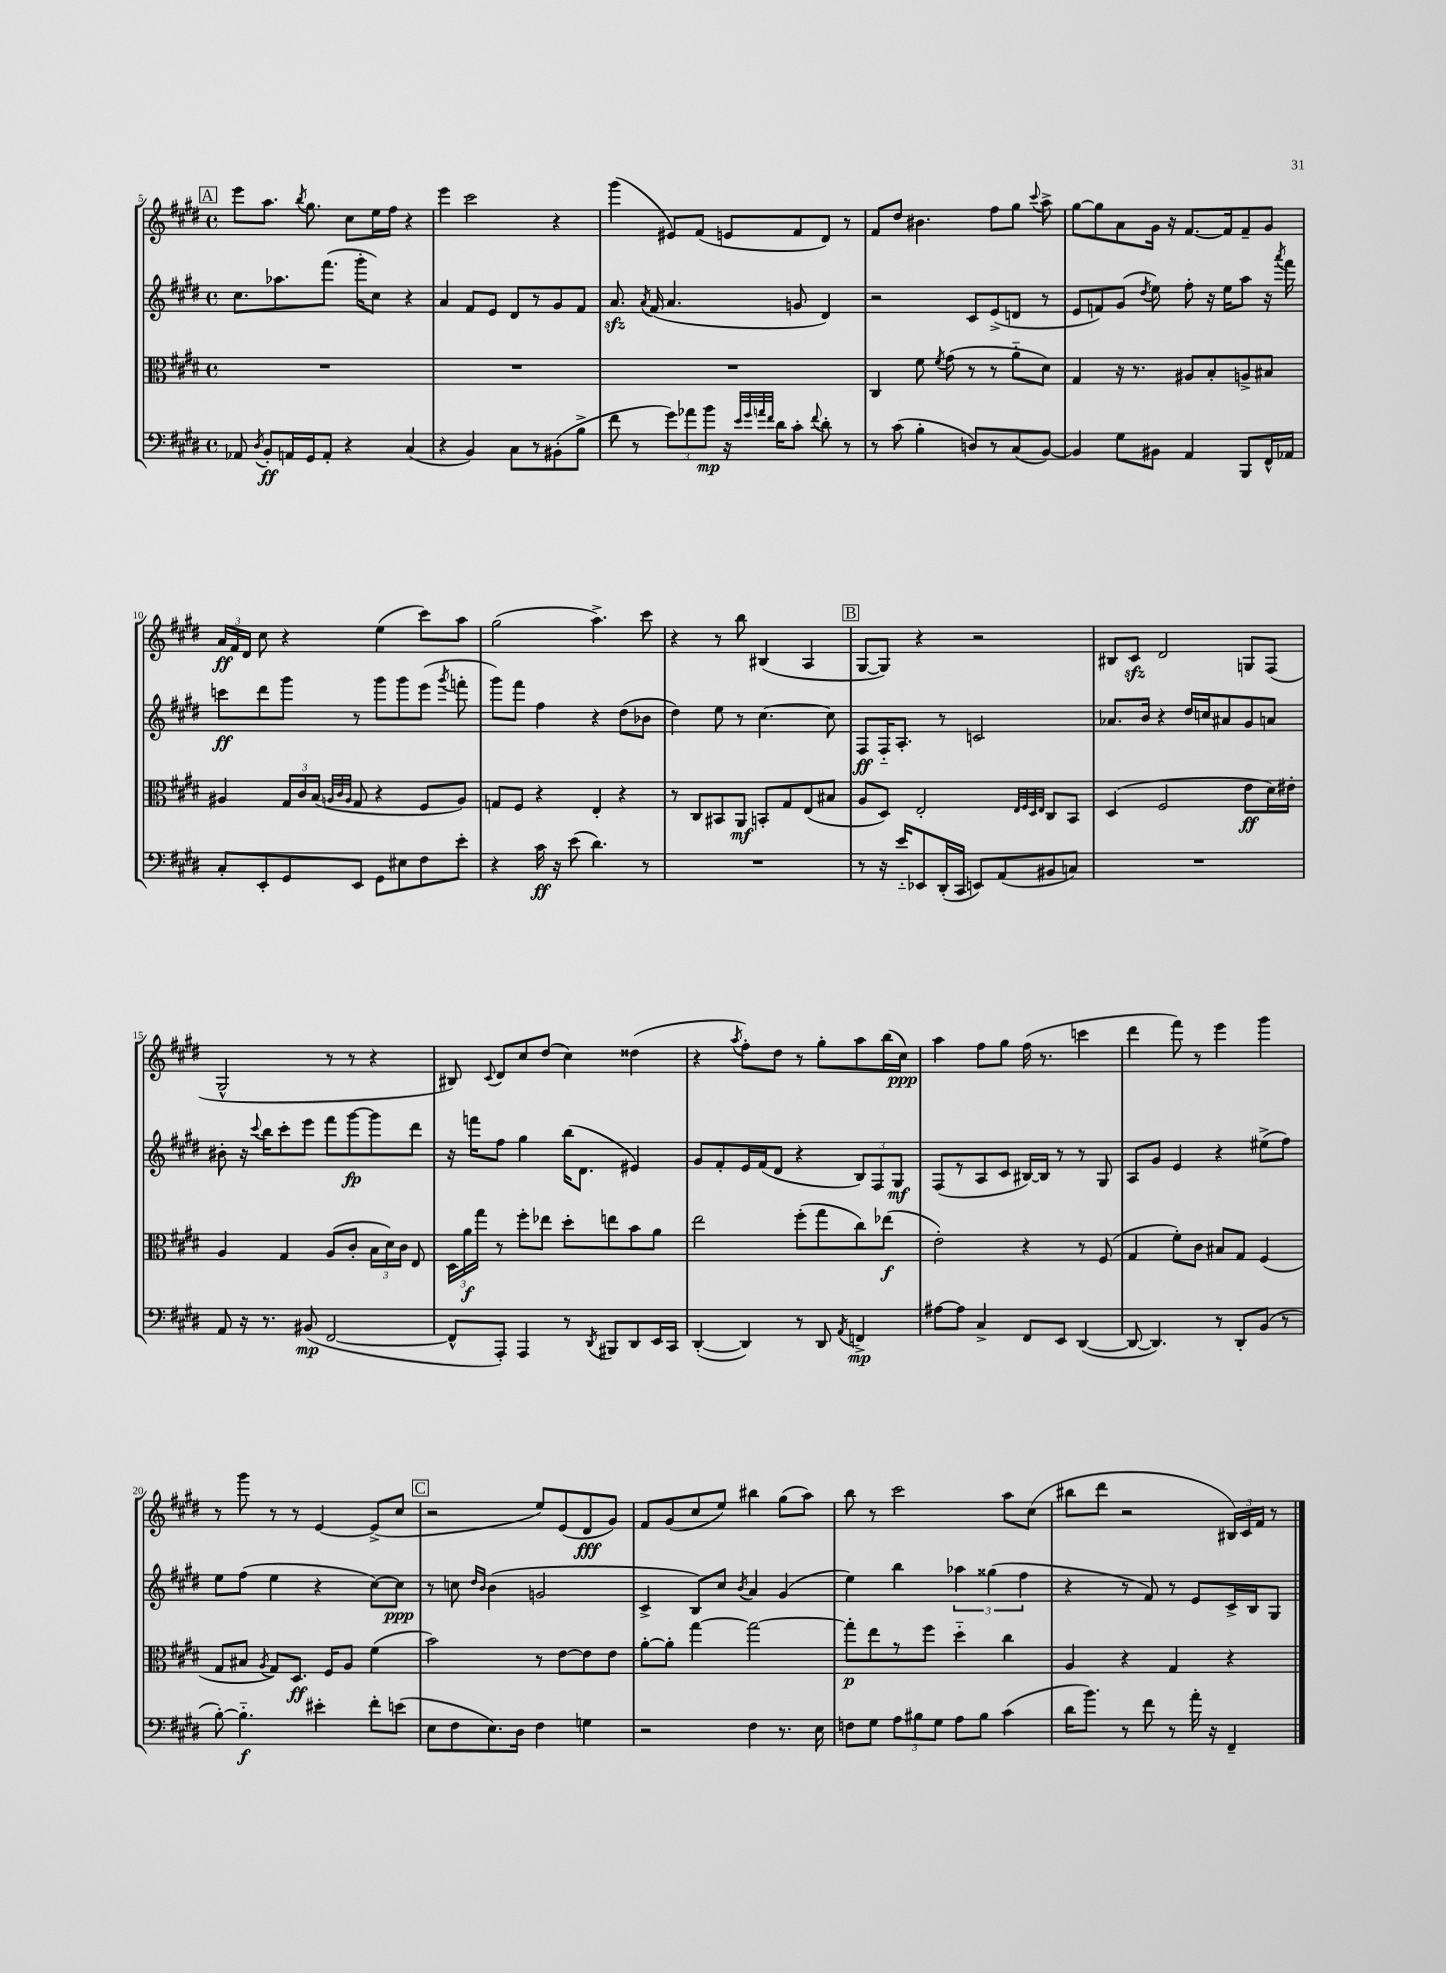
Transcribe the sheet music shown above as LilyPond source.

<<
\new StaffGroup <<
\new Staff = "s0" {
    \clef treble \key e \major \defaultTimeSignature \time 4/4
    \autoBeamOff \mark \markup { \box "A" } e'''8[ a''8.] \acciaccatura { b''8 } gis''8. cis''8[ e''16 fis''16] r4 |
    e'''4 cis'''2 r4 |
    gis'''4( eis'8[) fis'8]( e'8[ fis'8 dis'8]) r8 |
    fis'8[ dis''8] bis'4. fis''8[ gis''8] \appoggiatura { cis'''8 } a''8-> |
    gis''8[~ gis''8 a'8 gis'16] r16 fis'8.[~ fis'16 fis'8-- gis'8] |
    \tuplet 3/2 { a'16[\ff fis'16 dis'16] } cis''8 r4 e''4( cis'''8[) a''8] |
    gis''2( a''4.->) cis'''8 |
    r4 r8 b''8 bis4( a4 |
    \mark \markup { \box "B" } gis8[~ gis8]) r4 r2 |
    bis8[ cis'8]\sfz dis'2 g8[ fis8]( |
    gis2-^ r8 r8 r4 |
    bis8) \appoggiatura { cis'8 } dis'8[ cis''8 dis''8]( cis''4) disis''4( |
    r4 \acciaccatura { a''8 } fis''8[-.) dis''8] r8 gis''8[-. a''8 b''16( cis''16]\ppp) |
    a''4 fis''8[ gis''8] fis''16( r8. c'''4 |
    dis'''4 fis'''8) r8 e'''4 gis'''4 |
    r8 gis'''8 r8 r8 e'4~ e'8[->( cis''8] |
    \mark \markup { \box "C" } r2 e''8[) e'8( dis'8\fff gis'8]) |
    fis'8[ gis'8( cis''8 e''8]) bis''4 gis''8[( a''8]) |
    b''8 r8 cis'''2 a''8[ cis''8]( |
    bis''8[ dis'''8] r2 \tuplet 3/2 { bis16[) cis'16 fis'16] } r8 \bar "|." |
}
\new Staff = "s1" {
    \clef treble \key e \major \defaultTimeSignature \time 4/4
    \autoBeamOff \mark \markup { \box "A" } cis''8.[ aes''8. fis'''8.]( gis'''16[-. cis''8]) r4 |
    a'4 fis'8[ e'8] dis'8[ r8 gis'8 fis'8] |
    a'8.\sfz \acciaccatura { a'8 } fis'16( a'4. g'8 dis'4) |
    r2 cis'8[ e'8->( d'8] r8 |
    e'8[ f'8) gis'8]( \acciaccatura { dis''8 } e''8) fis''8-. r16 e''16[ a''8] r16 \acciaccatura { a'''8 } fis'''16 |
    c'''8[\ff dis'''8 gis'''8] r8 gis'''8[ gis'''8 e'''8]( \acciaccatura { gis'''8 } f'''8-. |
    gis'''8[) fis'''8] fis''4 r4 dis''8[( bes'8] |
    dis''4) e''8 r8 cis''4.~ cis''8 |
    \mark \markup { \box "B" } fis8[\ff fis16-_ a8.]-. r8 c'2 |
    aes'8.[ b'16] r4 dis''16[ c''16 ais'8 gis'8 a'8] |
    bis'8-. r16 \appoggiatura { cis'''8 } b''16[ cis'''8-. e'''8] fis'''8[ gis'''8~\fp gis'''8 dis'''8] |
    r16 f'''16[ fis''8] gis''4 b''16[( dis'8.] eis'4) |
    gis'8[ fis'8-. e'16 fis'16( dis'8] r4 \tuplet 3/2 { b8[) fis8 gis8]\mf } |
    fis8[( r8 a8 cis'8] bis16[~) bis16] r8 r8 gis8 |
    a8[ gis'8] e'4 r4 eis''8[->( fis''8]) |
    e''8[ fis''8]( e''4 r4 cis''8[~) cis''8]\ppp |
    \mark \markup { \box "C" } r8 c''8 \grace { dis''16[ b'16] } b'4( g'2 |
    cis'4-> b8[) cis''8] \acciaccatura { b'8 } a'4 gis'4( |
    e''4) b''4 \tuplet 3/2 { aes''4 gisis''4( fis''4 } |
    r4 r8 fis'8) r8 e'8[ cis'16-> b16 gis8] \bar "|." |
}
\new Staff = "s2" {
    \clef alto \key e \major \defaultTimeSignature \time 4/4
    \autoBeamOff \mark \markup { \box "A" } R1 |
    R1 |
    R1 |
    cis4 fis'8 \acciaccatura { fis'8 } gis'8( r8 r8 a'8[-_ dis'8]) |
    gis4 r16 r8. ais8[ b8-. a8-> bis8] |
    ais4 \tuplet 3/2 { gis16[ cis'16 b16]( } \grace { a32[ cis'32 a32] } gis8 r4 fis8[ a8]) |
    g8[ fis8] r4 e4-. r4 |
    r8 cis8[ bis,8 a,8]\mf b,8[-. gis8 e8( bis8] |
    \mark \markup { \box "B" } a8[ dis8]) e2-. \grace { e32[ fis32 dis32 e32] } cis8[ b,8] |
    dis4( fis2 e'8[\ff dis'16) eis'16]-. |
    a4 gis4 a8[( cis'8]-. \tuplet 3/2 { b16[ dis'16) cis'16] } e8 |
    \tuplet 3/2 { dis16[ a'16\f gis''16] } r8 fis''8[-. ees''8] dis''8[-. e''8 b'8 a'8] |
    e''2 fis''8[-.( gis''8 cis''8) ees''8]\f( |
    e'2-.) r4 r8 fis8( |
    gis4 fis'8[-.) cis'8] bis8[ gis8] fis4( |
    gis8[ bis8] \acciaccatura { a8 } gis8[) dis8.]\ff fis16[ a8] fis'4( |
    \mark \markup { \box "C" } b'2) r8 e'8[~ e'8 e'8] |
    a'8[~-. a'8]-. gis''4~ gis''2~ |
    gis''8[-.\p e''8 r8 fis''8] dis''4-_ cis''4 |
    a4 r4 gis4 r4 \bar "|." |
}
\new Staff = "s3" {
    \clef bass \key e \major \defaultTimeSignature \time 4/4
    \autoBeamOff \mark \markup { \box "A" } aes,8 \acciaccatura { dis8 } b,8[-.\ff a,16 gis,16 a,8]-. r4 cis4( |
    r4 b,4) cis8[ r8 bis,8-.( b8]-> |
    fis'8 r8 \tuplet 3/2 { gis'8[) aes'8 b'8]\mp } r16 \grace { e'32[ gis'32 a'32 fis'32] } dis'16[ cis'8]-. \appoggiatura { fis'8 } dis'8-. r8 |
    r8 cis'8( b4-. d8[) r8 cis8( b,8]~) |
    b,4 gis8[ bis,8] a,4 b,,8[ fis,16-^ aes,16] |
    cis8[-. e,8-. gis,8 e,8] gis,8[ eis8 fis8 e'8]-. |
    r4 cis'16\ff r16 e'8( dis'4.) r8 |
    R1 |
    \mark \markup { \box "B" } r8 r16 e'16[-_ ees,8 dis,16-.( cis,16] e,8[) a,8( bis,8 c8]) |
    R1 |
    a,8 r16 r8. bis,8\mp( fis,2~ |
    fis,8[-^ a,,8]-.) a,,4 r8 \acciaccatura { dis,8 } bis,,8[ dis,8 e,16 cis,16] |
    dis,4~-.( dis,4) r8 dis,8 \acciaccatura { a,8 } f,4->\mp |
    ais8[~ ais8] cis4-> fis,8[ e,8] dis,4~( |
    dis,8~ dis,4.) r8 dis,8[-. b,8]( r8 |
    b8~-.) b4.-_\f eis'4-. fis'8[-. e'8]( |
    \mark \markup { \box "C" } e8[ fis8 e8.) dis16] fis4 g4 |
    r2 fis4 r8. e16 |
    f8[ gis8] \tuplet 3/2 { a8[ bis8 gis8] } a8[ bis8] cis'4( |
    dis'16[ b'8.]) r8 fis'8 r8 a'16-. r16 fis,4-- \bar "|." |
}
>>
>>
\layout { \context { \Score currentBarNumber = #5 } }
